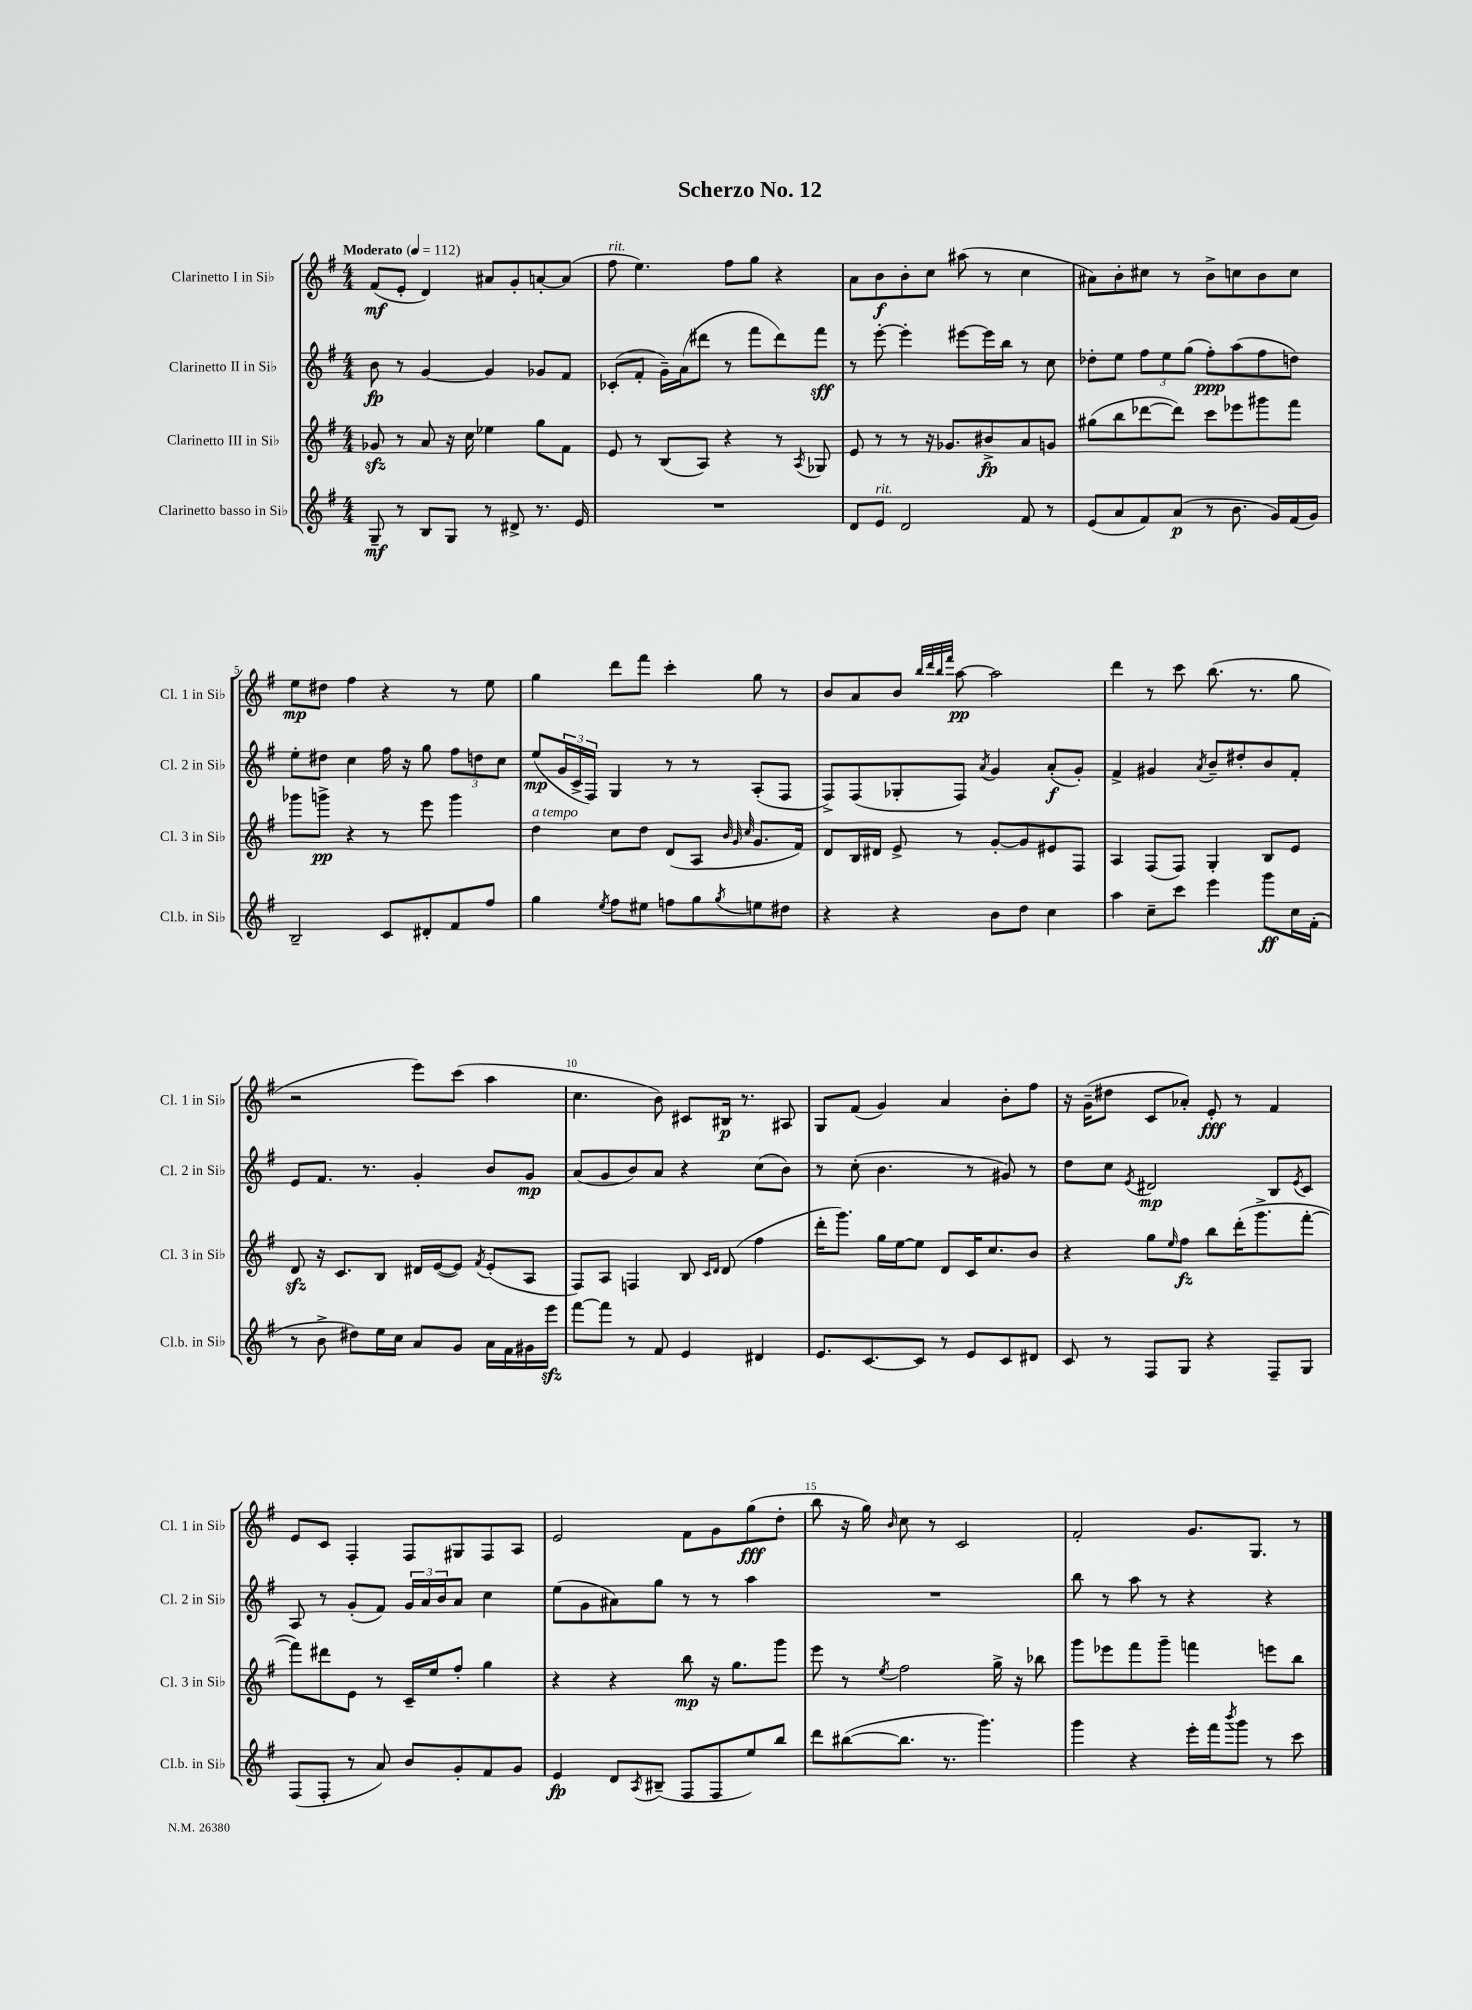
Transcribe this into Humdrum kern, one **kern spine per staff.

**kern	**kern	**kern	**kern
*staff4	*staff3	*staff2	*staff1
*clefG2	*clefG2	*clefG2	*clefG2
*k[f#]	*k[f#]	*k[f#]	*k[f#]
*M4/4	*M4/4	*M4/4	*M4/4
*MM112	*MM112	*MM112	*MM112
8G~	8g-	8b	(8f#
8r	8r	8r	8e'
8B	8a	[4g	4d)
8G	16r	.	.
.	16cc	.	.
8r	4ee-	4g]	8a#
8d#^	.	.	8g'
8.r	8gg	8g-	[8a'
.	8f#	8f#	(8a]
16e	.	.	.
=	=	=	=
1r	8e	(8c-'	8ff#
.	8r	8f#'	4.ee)
.	(8B	16g~)	.
.	.	(16a	.
.	8A)	8ddd#	.
.	4r	8r	8ff#
.	.	8fff#	8gg
.	8r	8ddd#)	4r
.	8qA	.	.
.	8G-	8fff#	.
=	=	=	=
8d	8e	8r	8a
8e	8r	[8eee'	8b
2d	8r	4eee']	8b'
.	16r	.	8cc
.	8.g-	.	.
.	.	[8eee#	(8aa#
.	8b#^	16eee#]	8r
.	.	16bb	.
8f#	8a	8r	4cc
8r	8g	8cc	.
=	=	=	=
(8e	(8gg#	8dd-'	8a#)
8a	8bb	8ee	8b'
8f#)	[8ddd-	12ff#	8cc#
.	.	12ee	.
(8a	8ddd-])	.	8r
.	.	(12gg	.
8r	8ccc	8ff#')	8b^
8.b	8eee-	(8aa	8cc
.	8ggg#	8ff#	8b
16g)	.	.	.
(16f#	8fff#	8dd)	8cc
16g)	.	.	.
=	=	=	=
2B~	8ggg-	8ee'	8ee
.	8ggg^	8dd#	8dd#
.	4r	4cc	4ff#
8c	8r	16ff#	4r
.	.	16r	.
8d#'	8eee	8gg	.
8f#	4ggg	12ff#	8r
.	.	12dd	.
8ff#	.	.	8ee
.	.	12cc	.
=	=	=	=
4gg	4dd	(8ee	4gg
.	.	24g	.
.	.	24c^	.
.	.	24F#)	.
8qee	.	.	.
8ff#	8cc	4G	8ddd
8ee#	8dd	.	8fff#
8ff	(8d	8r	4ccc'
8gg	8A	8r	.
.	32qqb	.	.
.	32qqg	.	.
8qgg	32qqcc	.	.
8ee	8.g	(8A'	8gg
8dd#	.	8F#	8r
.	16f#)	.	.
=	=	=	=
4r	8d	8F#^)	8b
.	16B	(8F#	8a
.	16d#	.	.
4r	8e^	8G-'	8b
.	.	.	32qqbb
.	.	.	32qqddd
.	.	.	32qqbb
.	.	.	32qqfff#
.	8r	8F#)	[8aa
.	.	8qa	.
8b	[8g'	4g	2aa]
8dd	8g]	.	.
4cc	8e#	(8a'	.
.	8F#	8g')	.
=	=	=	=
4aa	4A	4f#^	4ddd
8cc~	(8F#	4g#	8r
8ccc	8F#)	.	8ccc
.	.	8qa	.
4eee	4G'	8b~	(8.bb
.	.	8dd#'	.
.	.	.	8.r
8ggg	8B	8b	.
16cc	8e	8f#'	8gg
(16f#'	.	.	.
=	=	=	=
8r	8d	8e	2r
8b^	16r	8.f#	.
.	8.c	.	.
8dd#)	.	.	.
.	.	8.r	.
16ee	8B	.	.
16cc	.	.	.
8a	16d#	4g'	8eee)
.	([16e	.	.
8g	8e])	.	(8ccc
.	8qf#	.	.
16a	(8e'	8b	4aa
16f#	.	.	.
16g#	8A	8g	.
16eee	.	.	.
=	=	=	=
[8fff#	8F#)	(8a	4.cc
8fff#]	8A	8g	.
8r	4F	8b)	.
8f#	.	8a	8b)
4e	8B	4r	8c#
.	16qqc	.	.
.	16qqd	.	.
.	(8d	.	16B#
.	.	.	8.r
4d#	4ff#	(8cc	.
.	.	8b)	8A#
=	=	=	=
8.e	16ddd'	8r	8G
.	8.ggg)	.	.
.	.	(8cc'	(8f#
[8.c	.	.	.
.	16gg	4.b	4g)
.	[16ee	.	.
8c]	8ee]	.	.
8r	8d	.	4a
8e	16c	8r	.
.	8.cc	.	.
8c	.	8g#)	8b'
8d#	8b	8r	8ff#
=	=	=	=
8c	4r	8dd	16r
.	.	.	(16g~
8r	.	8cc	8dd#
.	.	8qe	.
8F#	8gg	2d#	8c
.	16qqee	.	.
8G	8ff#	.	8a-')
4r	8bb	.	8e'
.	(16ddd'	.	8r
.	8.ggg^	.	.
8F#~	.	8B	4f#
.	.	8qe	.
8G	[8fff#'	8c	.
=	=	=	=
(8F#	8fff#])	8A	8e
8F#'	8ddd#	8r	8c
8r	8e	(8g'	4F#'
8a)	8r	8f#)	.
8b	16c~	24g	8F#
.	.	24a	.
.	16ee	.	.
.	.	24b	.
8g'	8ff#'	8a	8G#
8f#	4gg	4cc	8F#
8g	.	.	8A
=	=	=	=
4e	4r	(8ee	2e
.	.	8g	.
8d	4r	8a#)	.
8qA	.	.	.
(8B#~	.	8gg	.
8F#	8bb	8r	8f#
8F#	16r	8r	8g
.	8.gg	.	.
8ee)	.	4aa	(8gg
8bb	8ggg	.	8dd'
=	=	=	=
8ddd	8eee	1r	8bb
([8bb#	8r	.	16r
.	.	.	16gg)
.	8qee	.	16qqb
8.bb#]	2ff#	.	8cc
.	.	.	8r
8.r	.	.	.
.	.	.	2c
4.ggg)	.	.	.
.	16gg^	.	.
.	16r	.	.
.	8bb-	.	.
=	=	=	=
4ggg	8ggg	8bb	2f#'
.	8eee-	8r	.
4r	8fff#	8aa	.
.	8ggg~	8r	.
16eee'	4fff	4r	8.g
16fff#	.	.	.
8qbbb	.	.	.
8ggg	.	.	.
.	.	.	8.G
8r	8eee	4r	.
8ccc	8bb	.	8r
==	==	==	==
*-	*-	*-	*-
